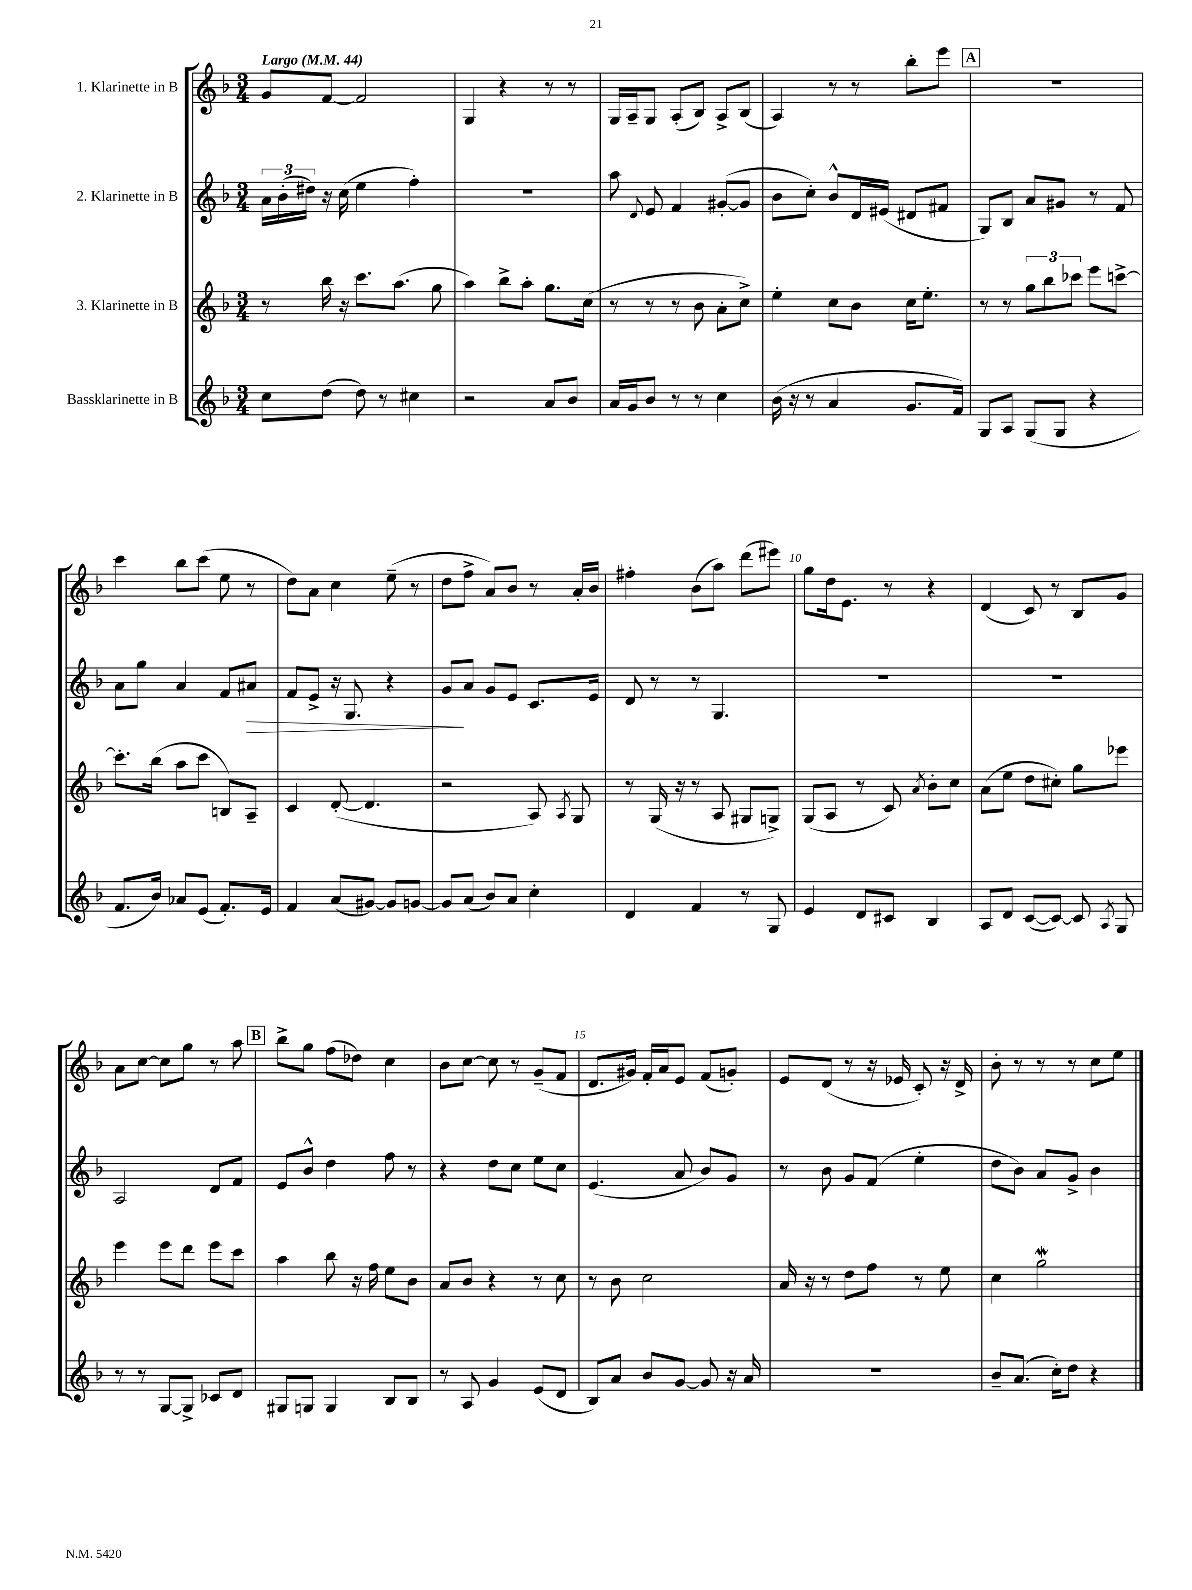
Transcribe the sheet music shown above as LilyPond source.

<<
\new StaffGroup <<
\new Staff = "s0" \with { instrumentName = "1. Klarinette in B" } {
    \clef treble \key f \major \numericTimeSignature \time 3/4 \tempo "Largo" 4 = 44
    \autoBeamOff g'8[ f'8]~ f'2 |
    g4 r4 r8 r8 |
    g16[ a16-- g8] a8[-.( bes8]) a8[-> bes8]( |
    a4) r8 r8 bes''8[-. e'''8] |
    \mark \markup { \box "A" } R2. |
    c'''4 bes''8[ c'''8]( e''8 r8 |
    d''8[) a'8] c''4 e''8--( r8 |
    d''8[ f''8]-> a'8[) bes'8] r8 a'16[-. bes'16] |
    fis''4-. bes'8[( a''8]) d'''8[( eis'''8]) |
    g''8[ d''16 e'8.] r8 r4 |
    d'4( c'8) r8 bes8[ g'8] |
    a'8[ c''8]~ c''8[ g''8] r8 a''8 |
    \mark \markup { \box "B" } bes''8[-> g''8] f''8[( des''8]) c''4 |
    bes'8[ c''8]~ c''8 r8 g'8[--( f'8] |
    d'8.[ gis'16]) f'16[-. a'16 e'8] f'8[( g'8]-.) |
    e'8[ d'8]( r8 r16 ees'16 c'8-.) r16 d'16-> |
    bes'8-. r8 r8 r8 c''8[ e''8] \bar "|." |
}
\new Staff = "s1" \with { instrumentName = "2. Klarinette in B" } {
    \clef treble \key f \major \numericTimeSignature \time 3/4
    \autoBeamOff \tuplet 3/2 { a'16[ bes'16-.( dis''16]) } r16 c''16( e''4 f''4-.) |
    R2. |
    a''8 \appoggiatura { d'8 } e'8 f'4 gis'8[~-.( gis'8] |
    bes'8[ c''8]-.) bes'8[-^ d'16 eis'16]( dis'8[ fis'8] |
    \mark \markup { \box "A" } g8[) bes8] a'8[ gis'8] r8 f'8 |
    a'8[ g''8] a'4 f'8[ ais'8]\> |
    f'8[ e'8]-> r16 g8. r4 |
    g'8[\! a'8] g'8[ e'8] c'8.[ e'16] |
    d'8 r8 r8 g4. |
    R2. |
    R2. |
    a2 d'8[ f'8] |
    \mark \markup { \box "B" } e'8[ bes'8]-^ d''4 f''8 r8 |
    r4 d''8[ c''8] e''8[ c''8] |
    e'4.( a'8 bes'8[) g'8] |
    r8 bes'8 g'8[ f'8]( e''4-. |
    d''8[ bes'8]) a'8[ g'8]-> bes'4 \bar "|." |
}
\new Staff = "s2" \with { instrumentName = "3. Klarinette in B" } {
    \clef treble \key f \major \numericTimeSignature \time 3/4
    \autoBeamOff r8 bes''16 r16 c'''8.[ a''8.]( g''8 |
    a''4) bes''8[-> a''8]-. g''8.[ c''16]( |
    r8 r8 r8 bes'8 a'8[-. c''8]->) |
    e''4-. c''8[ bes'8] c''16[ e''8.]-. |
    \mark \markup { \box "A" } r8 r8 \tuplet 3/2 { g''8[ bes''8 ces'''8] } e'''8[ c'''8]~-> |
    c'''8.[-. bes''16]( a''8[ c'''8] b8[) a8]-- |
    c'4 d'8~-.( d'4. |
    r2 a8) \acciaccatura { a8 } g8 |
    r8 g16( r16 r8 a8 gis8[ g8]->) |
    g8[( a8] r8 c'8) \acciaccatura { a'8 } bes'8[-. c''8] |
    a'8[( e''8] d''8[ cis''8]-.) g''8[ ees'''8] |
    e'''4 e'''8[ d'''8] e'''8[ c'''8] |
    \mark \markup { \box "B" } a''4 bes''8 r16 f''16 e''8[ bes'8] |
    a'8[ bes'8] r4 r8 c''8 |
    r8 bes'8 c''2 |
    a'16 r16 r8 d''8[ f''8] r8 e''8 |
    c''4 g''2\mordent \bar "|." |
}
\new Staff = "s3" \with { instrumentName = "Bassklarinette in B" } {
    \clef treble \key f \major \numericTimeSignature \time 3/4
    \autoBeamOff c''8[ d''8]( d''8) r8 cis''4 |
    r2 a'8[ bes'8] |
    a'16[ g'16 bes'8] r8 r8 c''4 |
    bes'16( r16 r8 a'4 g'8.[ f'16]) |
    \mark \markup { \box "A" } g8[ a8] g8[( g8] r4 |
    f'8.[ bes'16]) aes'8[ e'8]( f'8.[-.) e'16] |
    f'4 a'8[( gis'8]~) gis'8[ g'8]~ |
    g'8[ a'8]( bes'8[) a'8] c''4-. |
    d'4 f'4 r8 g8 |
    e'4 d'8[ cis'8] bes4 |
    a8[ d'8] c'8[~( c'8]~) c'8 \acciaccatura { a8 } g8 |
    r8 r8 g8[~ g8]-> ces'8[ d'8] |
    \mark \markup { \box "B" } gis8[ g8] g4 bes8[ bes8] |
    r8 a8 g'4 e'8[( d'8] |
    bes8[) a'8] bes'8[ g'8]~ g'8 r16 a'16 |
    R2. |
    bes'8[-- a'8.]( c''16[-.) d''8] r4 \bar "|." |
}
>>
>>
\layout { \context { \Score \override BarNumber.break-visibility = ##(#f #t #t) barNumberVisibility = #(every-nth-bar-number-visible 5) } }
